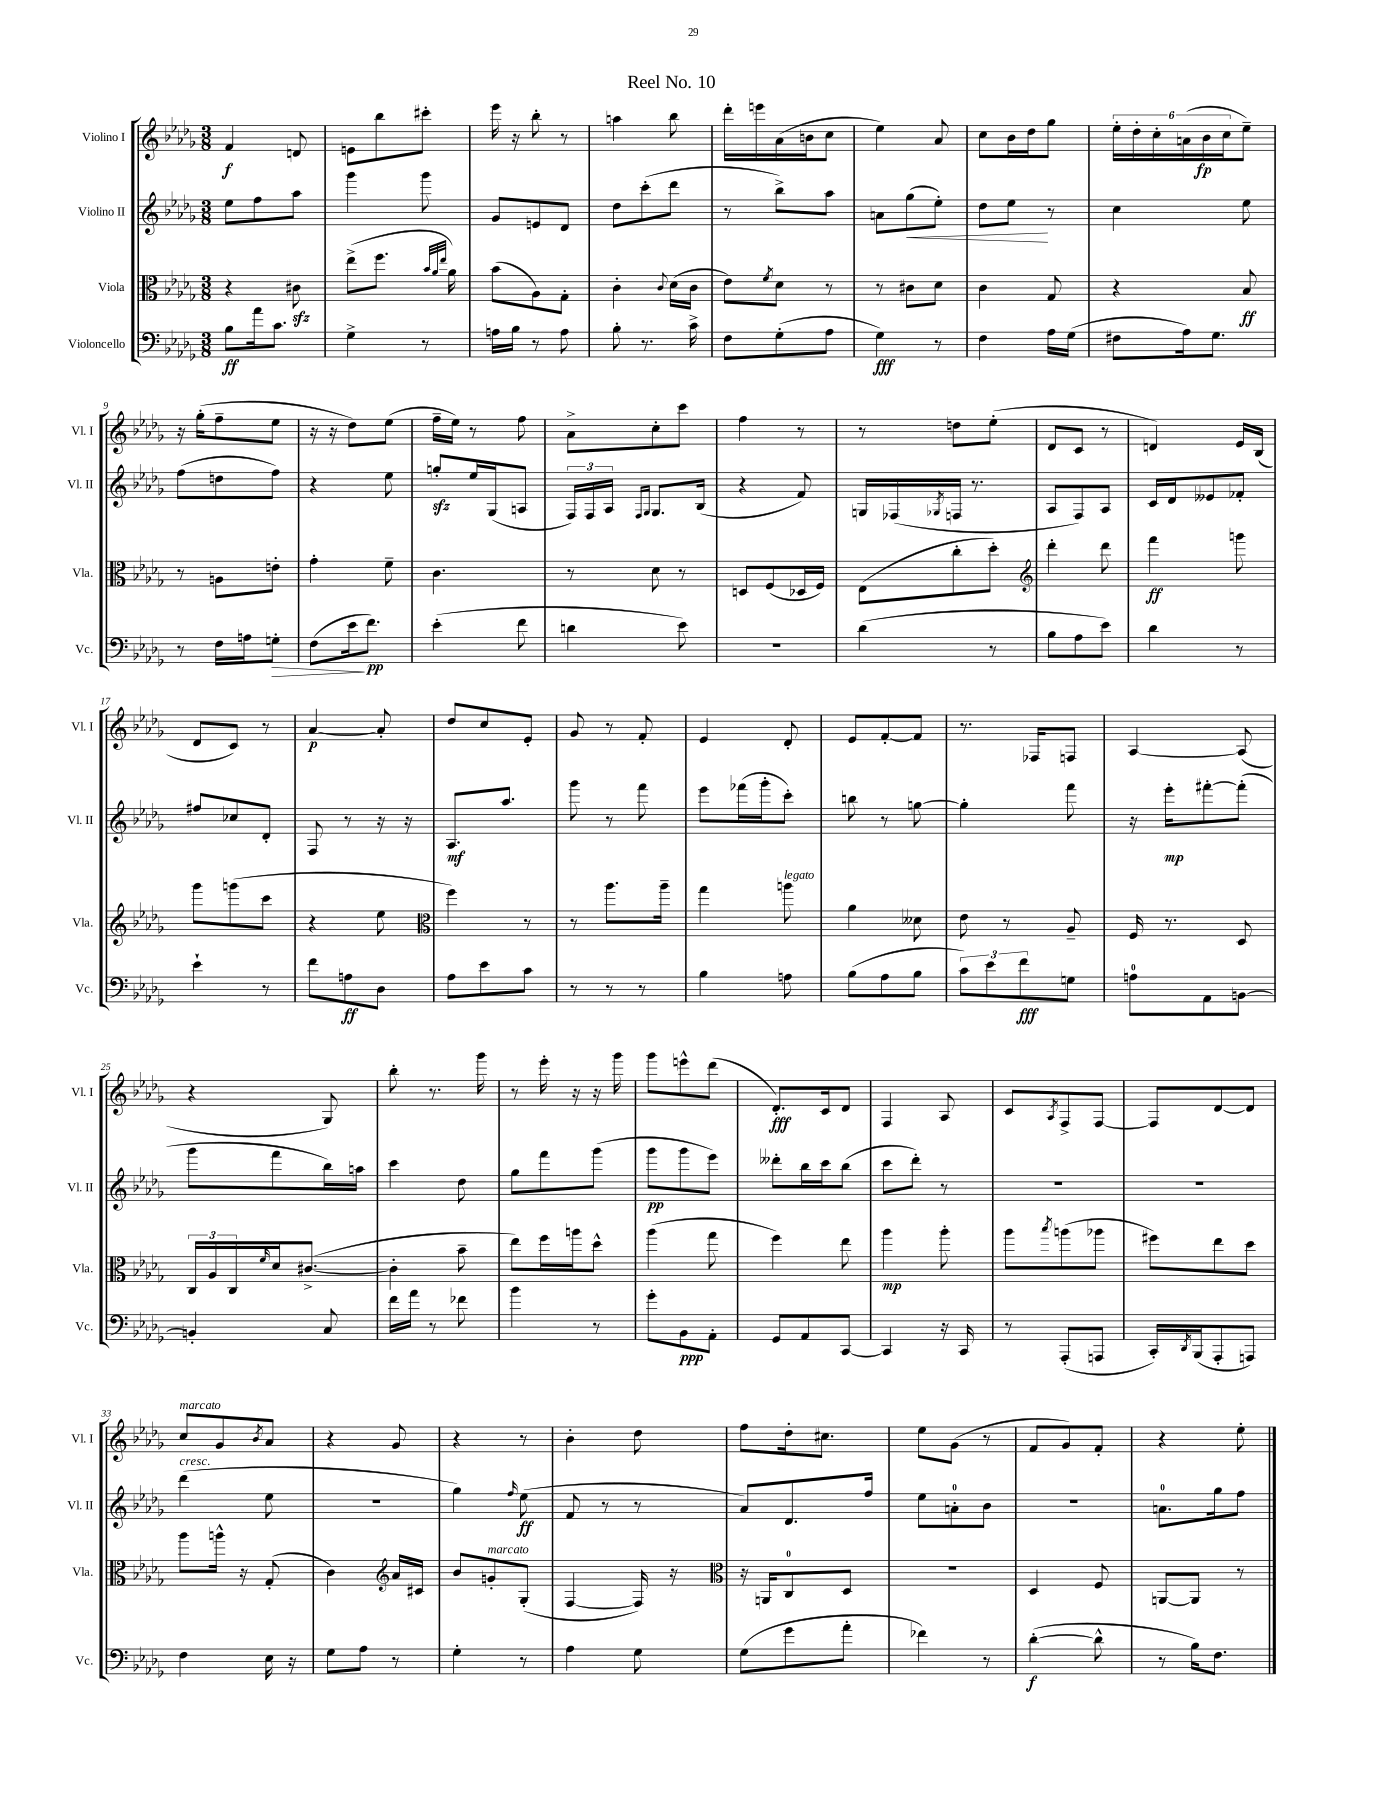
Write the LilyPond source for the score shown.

\header { title = "Reel No. 10" }
<<
\new StaffGroup <<
\new Staff = "s0" \with { instrumentName = "Violino I" shortInstrumentName = "Vl. I" } {
    \clef treble \key des \major \numericTimeSignature \time 3/8
    f'4\f d'8 |
    e'8 bes''8 cis'''8-. |
    ees'''16 r16 bes''8-. r8 |
    a''4 bes''8 |
    des'''16-. e'''16 aes'16( b'16 c''8 |
    ees''4) aes'8 |
    c''8 bes'16 des''16 ges''8 |
    \tuplet 6/4 { ees''16-. des''16-. c''16-. a'16( bes'16\fp c''16 } ees''8--) |
    r16 ges''16-.( f''8-- ees''8 |
    r16 r16 des''8) ees''8( |
    f''16-- ees''16) r8 f''8 |
    aes'8-> c''8-. c'''8 |
    f''4 r8 |
    r8 d''8 ees''8-.( |
    des'8 c'8 r8 |
    d'4) ees'16 bes16( |
    des'8 c'8) r8 |
    aes'4~\p aes'8-. |
    des''8 c''8 ees'8-. |
    ges'8 r8 f'8-. |
    ees'4 des'8-. |
    ees'8 f'8~-. f'8 |
    r8. fes16 f8 |
    aes4~ aes8( |
    r4 ges8) |
    bes''8-. r8. ges'''16 |
    r8 ees'''16-. r16 r16 ges'''16 |
    ges'''8 e'''8-^ des'''8( |
    des'8.-.\fff) c'16 des'8 |
    f4 aes8 |
    c'8 \acciaccatura { aes8 } f8-> f8~ |
    f8 des'8~ des'8 |
    c''8^\markup { \italic "marcato" } ges'8 \acciaccatura { bes'8 } aes'8 |
    r4 ges'8 |
    r4 r8 |
    bes'4-. des''8 |
    f''8 des''16-. cis''8. |
    ees''8 ges'8( r8 |
    f'8 ges'8) f'8-. |
    r4 ees''8-. \bar "|." |
}
\new Staff = "s1" \with { instrumentName = "Violino II" shortInstrumentName = "Vl. II" } {
    \clef treble \key des \major \numericTimeSignature \time 3/8
    ees''8 f''8 aes''8 |
    ges'''4 ges'''8 |
    ges'8 e'8 des'8 |
    des''8 c'''8-.( des'''8 |
    r8 bes''8->) aes''8 |
    a'8 ges''8\<( ees''8-.) |
    des''8 ees''8\! r8 |
    c''4 ees''8 |
    f''8( d''8 f''8) |
    r4 ees''8 |
    g''8-.\sfz ees''16 ges16( a8 |
    \tuplet 3/2 { f16) f16 aes16 } \grace { f16 ges16 } ges8. bes16( |
    r4 f'8) |
    g16 fes16( \acciaccatura { ges8 } f16 r8. |
    aes8 f8) aes8 |
    c'16 des'16 eeses'8 fes'8-. |
    fis''8 ces''8 des'8-. |
    f8 r8 r16 r16 |
    aes8.\mf aes''8. |
    ges'''8 r8 f'''8 |
    ees'''8 fes'''16( ges'''16-. c'''8-.) |
    b''8 r8 g''8~ |
    g''4-. f'''8 |
    r16 ees'''16-.\mp fis'''8~-. fis'''8-.( |
    ges'''8 f'''8 bes''16) a''16 |
    c'''4 des''8 |
    ges''8 f'''8 ges'''8( |
    ges'''8\pp ges'''8 ees'''8) |
    deses'''8-. bes''16 c'''16 bes''8( |
    c'''8 des'''8-.) r8 |
    R4. |
    R4. |
    des'''4^\markup { \italic "cresc." }( ees''8 |
    R4. |
    ges''4) \grace { f''16 } ees''8\ff( |
    f'8 r8 r8 |
    aes'8) des'8. f''16 |
    ees''8 a'8-0-. bes'8 |
    R4. |
    a'8.-0 ges''16 f''8 \bar "|." |
}
\new Staff = "s2" \with { instrumentName = "Viola" shortInstrumentName = "Vla." } {
    \clef alto \key des \major \numericTimeSignature \time 3/8
    r4 cis'8\sfz |
    ees''8->( f''8. \grace { bes'32 aes'32 ees''32 } aes'16) |
    bes'8( aes8) ges8-. |
    c'4-. \appoggiatura { c'8 } des'16( c'16 |
    ees'8) \acciaccatura { f'8 } des'8 r8 |
    r8 cis'8 des'8 |
    c'4 ges8 |
    r4 bes8\ff |
    r8 a8 e'8-. |
    ges'4-. f'8-- |
    c'4. |
    r8 des'8 r8 |
    d8 f8( des16 f16) |
    ees8( c''8-. des''8-.) |
    \clef treble des'''4-. des'''8 |
    f'''4\ff g'''8 |
    ges'''8 g'''8( c'''8 |
    r4 ees''8 |
    \clef alto f''4) r8 |
    r8 aes''8. aes''16-- |
    ges''4 a''8^\markup { \italic "legato" } |
    aes'4 deses'8 |
    ees'8 r8 aes8-- |
    f16 r8. des8 |
    \tuplet 3/2 { c16 aes16 c16 } \grace { f'16 } des'16 cis'8.~->( |
    cis'4-. bes'8-- |
    ees''8) f''16 a''16 des''8-^ |
    aes''4( ges''8 |
    f''4) ees''8 |
    aes''4\mp aes''8-. |
    aes''8 \acciaccatura { bes''8 } a''8( aes''8 |
    fis''8) ees''8 des''8 |
    aes''8 a''16-^ r16 ges8-.( |
    c'4) \clef treble aes'16 cis'16 |
    bes'8 g'8-.^\markup { \italic "marcato" } ges8-.( |
    f4~ f16) r16 |
    \clef alto r16 a,16 c8-0 des8 |
    R4. |
    des4 f8 |
    a,8~ a,8 r8 \bar "|." |
}
\new Staff = "s3" \with { instrumentName = "Violoncello" shortInstrumentName = "Vc." } {
    \clef bass \key des \major \numericTimeSignature \time 3/8
    bes8\ff aes'16 c'8. |
    ges4-> r8 |
    a16 bes16 r8 a8 |
    bes8-. r8. c'16-> |
    f8 ges8-.( aes8 |
    ges4\fff) r8 |
    f4 aes16 ges16( |
    fis8 aes16) ges8. |
    r8 f16 a16 g8-.\> |
    f8( ees'16\! f'8.\pp) |
    ees'4-.( f'8 |
    d'4 ees'8) |
    R4. |
    des'4( r8 |
    bes8 aes8 ees'8) |
    des'4 r8 |
    ees'4-! r8 |
    f'8 a8\ff des8 |
    aes8 ees'8 c'8 |
    r8 r8 r8 |
    bes4 a8 |
    bes8( aes8 bes8 |
    \tuplet 3/2 { c'8) ees'8 f'8\fff } g8 |
    a8-0 aes,8 b,8~ |
    b,4-. c8 |
    f'16 aes'16 r8 fes'8 |
    bes'4 r8 |
    ges'8-. bes,8\ppp aes,8-. |
    ges,8 aes,8 c,8~ |
    c,4 r16 c,16 |
    r8 aes,,8-.( a,,8 |
    c,16-.) \acciaccatura { des,8 } bes,,16( aes,,8-. a,,8) |
    f4 ees16 r16 |
    ges8 aes8 r8 |
    ges4-. r8 |
    aes4 ges8 |
    ges8( ges'8 aes'8-. |
    fes'4) r8 |
    des'4~-.\f( des'8-^ |
    r8 bes16) f8. \bar "|." |
}
>>
>>
